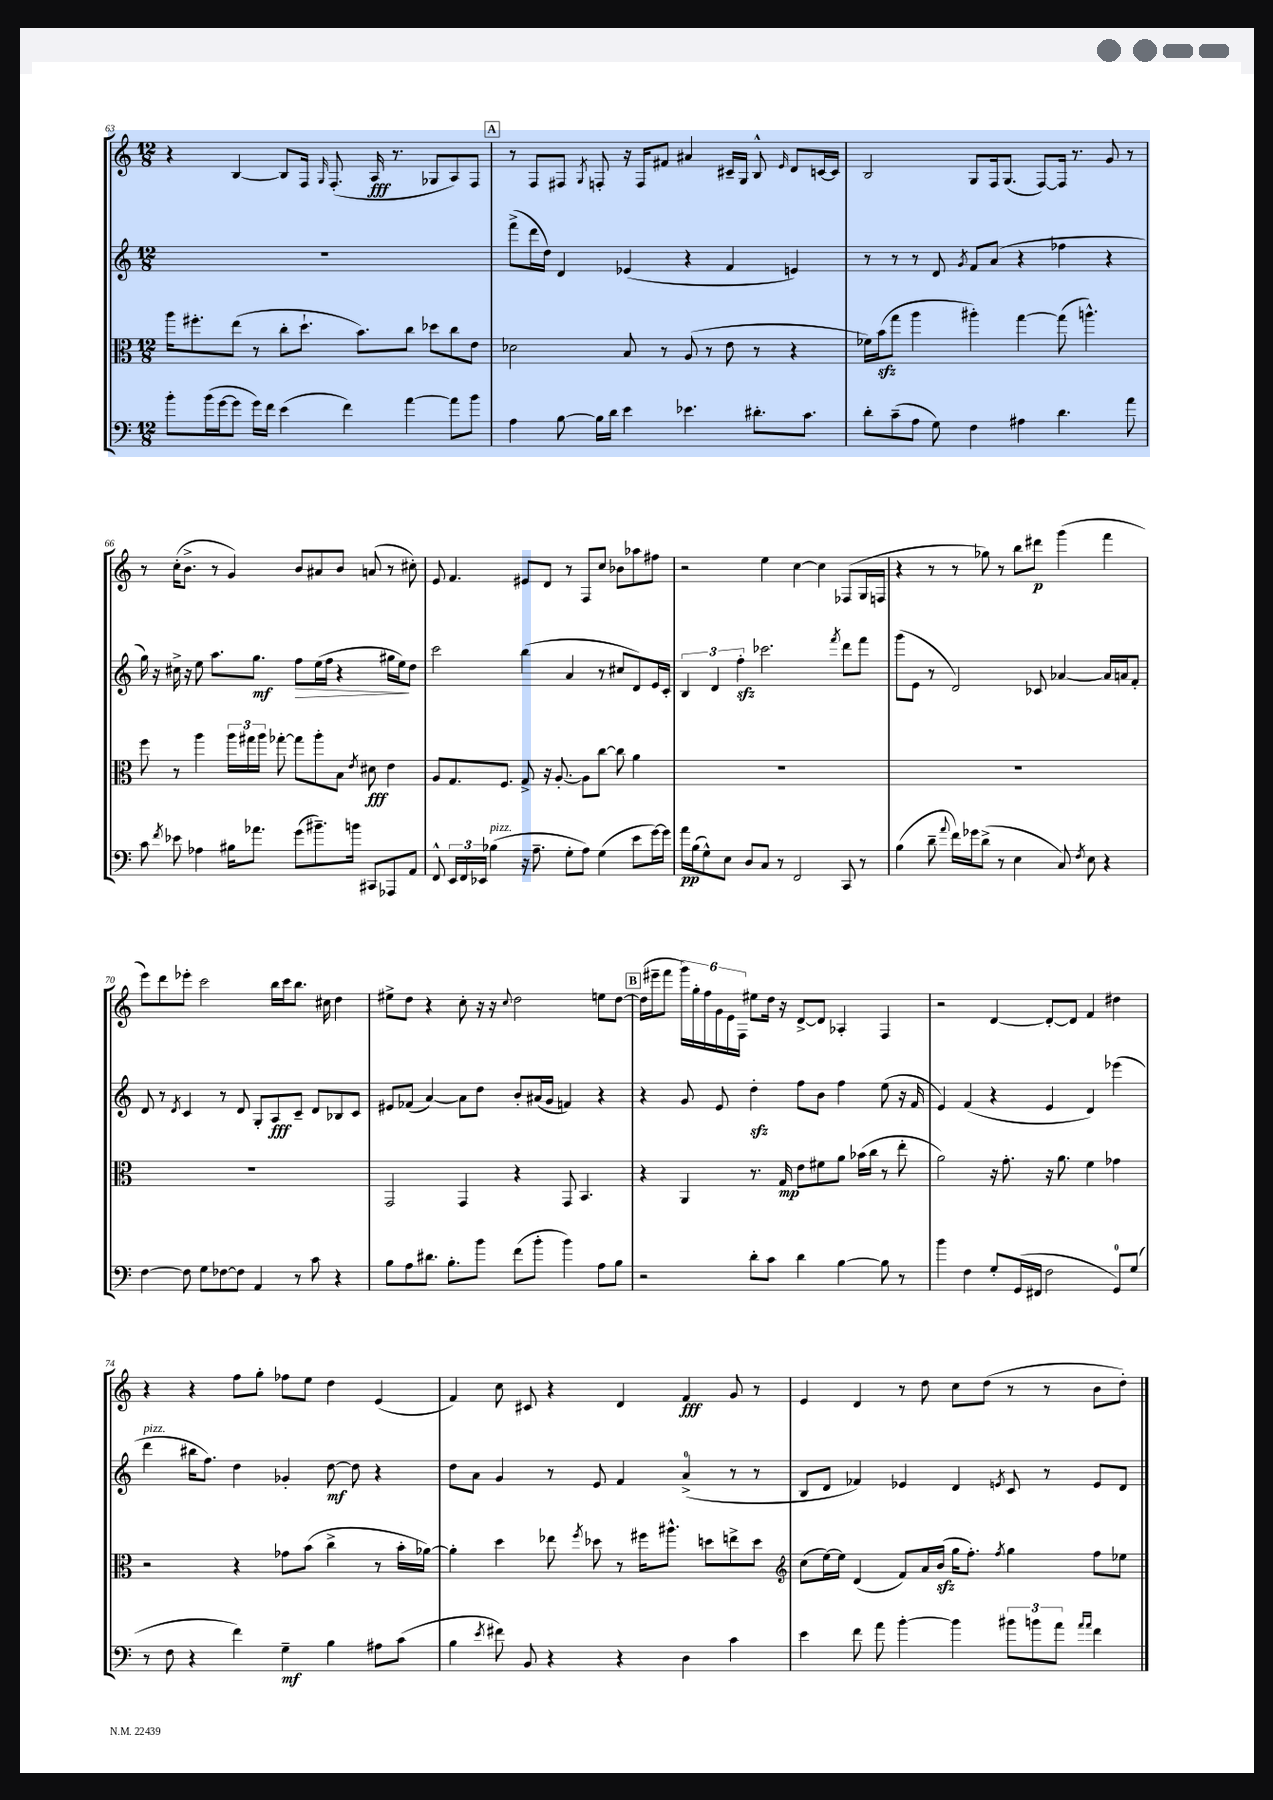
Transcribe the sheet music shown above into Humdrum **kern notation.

**kern	**dynam	**kern	**dynam	**kern	**dynam	**kern	**dynam
*part4	*part4	*part3	*part3	*part2	*part2	*part1	*part1
*staff4	*staff4	*staff3	*staff3	*staff2	*staff2	*staff1	*staff1
*clefF4	*	*clefC3	*	*clefG2	*	*clefG2	*
*k[]	*	*k[]	*	*k[]	*	*k[]	*
*M12/8	*	*M12/8	*	*M12/8	*	*M12/8	*
=63	=63	=63	=63	=63	=63	=63	=63
8b'\L	.	16aa\KL	.	1.r	.	4r	.
.	.	8.ff#X'\	.	.	.	.	.
(16b\L	.	.	.	.	.	.	.
[16g\J	.	.	.	.	.	.	.
8g\J]	.	(8ee\J	.	.	.	[4B/	.
16g\LL)	.	8r	.	.	.	.	.
16f\JJ	.	.	.	.	.	.	.
(4e\	.	8cc'\L	.	.	.	8B/L]	.
.	.	8.dd`\J	.	.	.	16F/Jk	.
.	.	.	.	.	.	16qqG/	.
.	.	.	.	.	.	(8.F'/	.
4f\)	.	.	.	.	.	.	.
.	.	8.b\L)	.	.	.	.	.
.	.	.	.	.	.	16A/	fff
.	.	.	.	.	.	8.r	.
[4a\	.	8cc\J	.	.	.	.	.
.	.	8dd-X\L	.	.	.	8G-X/L	.
8a\L]	.	8cc\	.	.	.	8A/)	.
8b\J	.	8e\J	.	.	.	8F/J	.
!!LO:REH:place=s1:t=A
=64	=64	=64	=64	=64	=64	=64	=64
4A\	.	2d-X\	.	(8fff^\L	.	8r	.
.	.	.	.	16ddd\L	.	8F/L	.
.	.	.	.	16dd\JJ)	.	.	.
[8B\	.	.	.	4d/	.	8F#X/J	.
.	.	.	.	.	.	8qG/	.
16B\LL]	.	.	.	.	.	8Fn'/	.
16d\JJ	.	.	.	.	.	.	.
4e\	.	8B/	.	(4e-X/	.	16r	.
.	.	.	.	.	.	16F/KL	.
.	.	8r	.	.	.	8f#X/J	.
4.e-X\	.	(8A/	.	4r	.	4a#X/	.
.	.	8r	.	.	.	.	.
.	.	8e\	.	4f/	.	16c#X~/LL	.
.	.	.	.	.	.	16G/JJ	.
8.d#X'\L	.	8r	.	.	.	8B^^/	.
.	.	.	.	.	.	16qqe/	.
.	.	4r	.	4en/)	.	8d/L	.
8.c\J	.	.	.	.	.	.	.
.	.	.	.	.	.	[16cn/L	.
.	.	.	.	.	.	16c/JJ]	.
=65	=65	=65	=65	=65	=65	=65	=65
8d'\L	.	16f-X\LL)	.	8r	.	2B/	.
.	.	(16bzz\J	.	.	.	.	.
(8c~\	.	8gg\J	.	8r	.	.	.
8A\J	.	4aa\	.	8r	.	.	.
8G\)	.	.	.	8d/	.	.	.
.	.	.	.	8qg/	.	.	.
4F\	.	4aa#X'\)	.	8f/L	.	8G/L	.
.	.	.	.	(8a/J	.	16F/k	.
.	.	.	.	.	.	(8.G/J	.
4A#X\	.	[4gg\	.	4r	.	.	.
.	.	.	.	.	.	[8F/L)	.
4.d\	.	(8gg\]	.	4ff-X\	.	16F/Jk]	.
.	.	.	.	.	.	8.r	.
.	.	4.aan^^\)	.	.	.	.	.
.	.	.	.	4r	.	8g/	.
8a\	.	.	.	.	.	8r	.
!!LO:LB:g=z
=66	=66	=66	=66	=66	=66	=66	=66
8c\	.	8ff\	.	16gg\)	.	8r	.
.	.	.	.	16r	.	.	.
8qf/	.	.	.	.	.	.	.
8e-X\	.	8r	.	16cc#X^\	.	(16cc'\KL	.
.	.	.	.	16r	.	8.b^\J	.
4A-X\	.	4aa\	.	8ee\	.	.	.
.	.	.	.	8.aa\L	.	8r	.
16B#X\KL	.	24aa\LL	.	.	.	4g/)	.
.	.	24gg#X\	.	.	.	.	.
8.a-X\J	.	.	.	8.gg\J	mf	.	.
.	.	24aa\JJ	.	.	.	.	.
.	.	[8gg-X'\	.	.	.	.	.
!	!	!	!	!	!LO:HP:b	!	!
(8g\L	.	8gg-\L]	.	8ff\L	>	8b/L	.
8.b#X~\)	.	8aa'\	.	(16ee\L	.	8a#X/	.
.	.	.	.	16ff\JJ	.	.	.
.	.	8B\J	.	4r	.	8b/J	.
16bn\Jk	.	.	.	.	.	.	.
.	.	8qe/	.	.	.	.	.
8CC#X/L	.	8d#X\	fff	.	.	(8an/	.
8AAA-X/	.	4e\	.	16gg#X\LL	.	8r	.
.	.	.	.	16ee\J)	.	.	.
8AA/J	.	.	.	8dd\J	]	8cc#X'\)	.
=67	=67	=67	=67	=67	=67	=67	=67
8FF^^/	.	8A/L	.	2ccc\	.	8e/	.
24EE/LL	.	8.G/	.	.	.	4.f/	.
24FF/	.	.	.	.	.	.	.
24EE-X/JJ	.	.	.	.	.	.	.
!LO:TX:a:i:t=pizz.	!	!	!	!	!	!	!
(4B-X\	.	.	.	.	.	.	.
.	.	8.F/J	.	.	.	.	.
16r	.	8G^/	.	(4bb\	.	8e#X/L	.
8.A~\	.	.	.	.	.	.	.
.	.	16r	.	.	.	8d/J	.
.	.	[8.A'/	.	.	.	.	.
8G'\L	.	.	.	4a/	.	8r	.
8A\J)	.	8A\L]	.	.	.	8F/L	.
(4G\	.	[8cc\J	.	8r	.	8cc/J	.
.	.	8cc\]	.	8cc#X/L	.	8b-X\L	.
8e\L	.	4a\	.	8d/)	.	8aa-X\	.
[16g\L)	.	.	.	16e/L	.	8ff#X\J	.
16g\JJ]	.	.	.	16c'/JJ	.	.	.
=68	=68	=68	=68	=68	=68	=68	=68
16a\LL	pp	1.r	.	6B/	.	2r	.
(16B\J	.	.	.	.	.	.	.
8G^^\)	.	.	.	.	.	.	.
.	.	.	.	6d/	.	.	.
8E\J	.	.	.	.	.	.	.
.	.	.	.	6ffzz'\	.	.	.
8D/L	.	.	.	.	.	.	.
8C/J	.	.	.	2.ccc-X\	.	4ee\	.
8r	.	.	.	.	.	.	.
2FF/	.	.	.	.	.	[4cc\	.
.	.	.	.	.	.	4cc\]	.
.	.	.	.	8qfff/	.	.	.
8CC/	.	.	.	8ddd\L	.	(8F-X/L	.
8r	.	.	.	8fff\J	.	16G/L	.
.	.	.	.	.	.	16Fn/JJ	.
=69	=69	=69	=69	=69	=69	=69	=69
(4B\	.	1.r	.	(8ggg\L	.	4r	.
.	.	.	.	8e\J	.	.	.
8d~\	.	.	.	8r	.	8r	.
8qqa/	.	.	.	.	.	.	.
16f\LL)	.	.	.	2d/)	.	8r	.
16g-X\J	.	.	.	.	.	.	.
(8d^\J	.	.	.	.	.	8gg-X\)	.
8r	.	.	.	.	.	8r	.
4E\	.	.	.	.	.	8bb\L	.
.	.	.	.	8c-X/	.	8ddd#X\J	p
8C/)	.	.	.	[4a-X/	.	(4ggg\	.
8qF/	.	.	.	.	.	.	.
8E\	.	.	.	.	.	.	.
4r	.	.	.	16a-/LL]	.	4fff\	.
.	.	.	.	16an/J	.	.	.
.	.	.	.	8f'/J	.	.	.
!!LO:LB:g=z
=70	=70	=70	=70	=70	=70	=70	=70
[4F\	.	1.r	.	8d/	.	8eee\L)	.
.	.	.	.	8r	.	8ddd\	.
.	.	.	.	8qd/	.	.	.
8F\]	.	.	.	4c/	.	8eee-X'\J	.
8G\L	.	.	.	.	.	2ccc\	.
[8F-X\	.	.	.	8r	.	.	.
8F-\J]	.	.	.	8d/	.	.	.
4AA/	.	.	.	8G'/L	.	.	.
.	.	.	.	8A/	fff	16bb\LL	.
.	.	.	.	.	.	16ccc\J	.
8r	.	.	.	8c~/J	.	8.bb\J	.
8c\	.	.	.	8d/L	.	.	.
.	.	.	.	.	.	16cc#X\	.
4r	.	.	.	8B-X/	.	4dd\	.
.	.	.	.	8c/J	.	.	.
=71	=71	=71	=71	=71	=71	=71	=71
8B\L	.	2GG/	.	8e#X/L	.	8ee#X^\L	.
8A\	.	.	.	(8f-X/J	.	8dd\J	.
8.d#X\J	.	.	.	[4a/)	.	4r	.
8.B'\L	.	.	.	.	.	.	.
.	.	4GG/	.	8a\L]	.	8cc'\	.
8b\J	.	.	.	8dd\J	.	16r	.
.	.	.	.	.	.	16r	.
.	.	.	.	.	.	8qqcc/	.
(8f\L	.	4r	.	8b'/L	.	2dd\	.
8b'\J	.	.	.	(16a#X/L	.	.	.
.	.	.	.	16g/JJ	.	.	.
4b\)	.	8GG/	.	4fn/)	.	.	.
.	.	4.BB/	.	.	.	.	.
8A\L	.	.	.	4r	.	8een\L	.
8B\J	.	.	.	.	.	[8dd\J	.
!!LO:REH:place=s1:t=B
=72	=72	=72	=72	=72	=72	=72	=72
2r	.	4r	.	4r	.	(16dd\LL]	.
.	.	.	.	.	.	16eee#X~\J	.
.	.	.	.	.	.	8fff\J	.
.	.	4AA/	.	8g/	.	24ggg\LL)	.
.	.	.	.	.	.	24gg'\	.
.	.	.	.	.	.	24ff\	.
.	.	.	.	8e/	.	24g\	.
.	.	.	.	.	.	24e\	.
.	.	.	.	.	.	24F\JJ	.
8d'\L	.	8.r	.	4ddzz'\	.	8ee#X\L	.
8c\J	.	.	.	.	.	16dd\Jk	.
.	.	16G/	mp	.	.	16r	.
4d\	.	8e\L	.	8ff\L	.	[8d^/L	.
.	.	8f#X\	.	8b\J	.	8d/J]	.
[4B\	.	8a\J	.	4ff\	.	4A-X'/	.
.	.	(16b-X\LL	.	.	.	.	.
.	.	16cc\JJ	.	.	.	.	.
8B\]	.	8r	.	(8ee\	.	4F/	.
8r	.	8ee'\	.	16r	.	.	.
.	.	.	.	16f/	.	.	.
=73	=73	=73	=73	=73	=73	=73	=73
4b\	.	2a\)	.	4e/)	.	2r	.
4F\	.	.	.	(4f/	.	.	.
8G'/L	.	16r	.	4r	.	[4d/	.
.	.	8.g'\	.	.	.	.	.
(16GG/L	.	.	.	.	.	.	.
16FF#X/JJ	.	.	.	.	.	.	.
2F\	.	16r	.	4e/	.	8d'/L_	.
.	.	8.a\	.	.	.	.	.
.	.	.	.	.	.	8d/J]	.
.	.	4f\	.	4d/)	.	4f/	.
8GG/L)	.	4g-X\	.	(4eee-X\	.	4dd#X\	.
(8G/J	.	.	.	.	.	.	.
!!LO:LB:g=z
=74	=74	=74	=74	=74	=74	=74	=74
!	!	!	!	!LO:TX:a:i:t=pizz.	!	!	!
8r	.	2r	.	4ddd\	.	4r	.
8F\	.	.	.	.	.	.	.
4r	.	.	.	16bb#X\KL	.	4r	.
.	.	.	.	8.ff\J)	.	.	.
4f\)	.	4r	.	4dd\	.	8ff\L	.
.	.	.	.	.	.	8gg'\J	.
4G~\	mf	8g-X\L	.	4g-X'/	.	8ff-X\L	.
.	.	(8b\J	.	.	.	8ee\J	.
4B\	.	4cc^\	.	[8dd\	mf	4dd\	.
.	.	.	.	8dd\]	.	.	.
8A#X\L	.	8r	.	4r	.	(4e/	.
(8c\J	.	16b'\LL	.	.	.	.	.
.	.	[16a-X\JJ)	.	.	.	.	.
=75	=75	=75	=75	=75	=75	=75	=75
4B\	.	4a-'\]	.	8dd\L	.	4f/)	.
.	.	.	.	8a\J	.	.	.
8qe/	.	.	.	.	.	.	.
8f#X\)	.	4dd\	.	4g/	.	8cc\	.
8BB/	.	.	.	.	.	8c#X/	.
4r	.	8ee-X\	.	8r	.	4r	.
.	.	8qff/	.	.	.	.	.
.	.	8dd-X\	.	8e/	.	.	.
4r	.	8r	.	4f/	.	4d/	.
.	.	16ff#X\KL	.	.	.	.	.
.	.	8.aa#X^^\J	.	.	.	.	.
4D\	.	.	.	(4a^/	.	4f/	fff
.	.	8ddn\L	.	.	.	.	.
4c\	.	8een^\	.	8r	.	8g/	.
.	.	8dd\J	.	8r	.	8r	.
=76	=76	=76	=76	=76	=76	=76	=76
*	*	*clefG2	*	*	*	*	*
4e\	.	(8cc\L	.	8B/L	.	4e/	.
.	.	[16ee\L)	.	8d/J	.	.	.
.	.	16ee\JJ]	.	.	.	.	.
8f\	.	(4d/	.	4f-X/)	.	4d/	.
8a\	.	.	.	.	.	.	.
[4b'\	.	8f/L)	.	4e-X/	.	8r	.
.	.	16a/L	.	.	.	8dd\	.
.	.	(16bzz/JJ	.	.	.	.	.
4b\]	.	16gg\KL	.	4d/	.	8cc\L	.
.	.	8.ff'\J)	.	.	.	.	.
.	.	.	.	.	.	(8dd\J	.
.	.	8qff/	.	8qen/	.	.	.
12b#X\L	.	4gg\	.	8c/	.	8r	.
12bn\	.	.	.	.	.	.	.
.	.	.	.	8r	.	8r	.
12a\J	.	.	.	.	.	.	.
16qqa/LL	.	.	.	.	.	.	.
16qqa/JJ	.	.	.	.	.	.	.
4f\	.	8ff\L	.	8e/L	.	8b\L	.
.	.	8ee-X\J	.	8d/J	.	8dd'\J)	.
==	==	==	==	==	==	==	==
*-	*-	*-	*-	*-	*-	*-	*-
